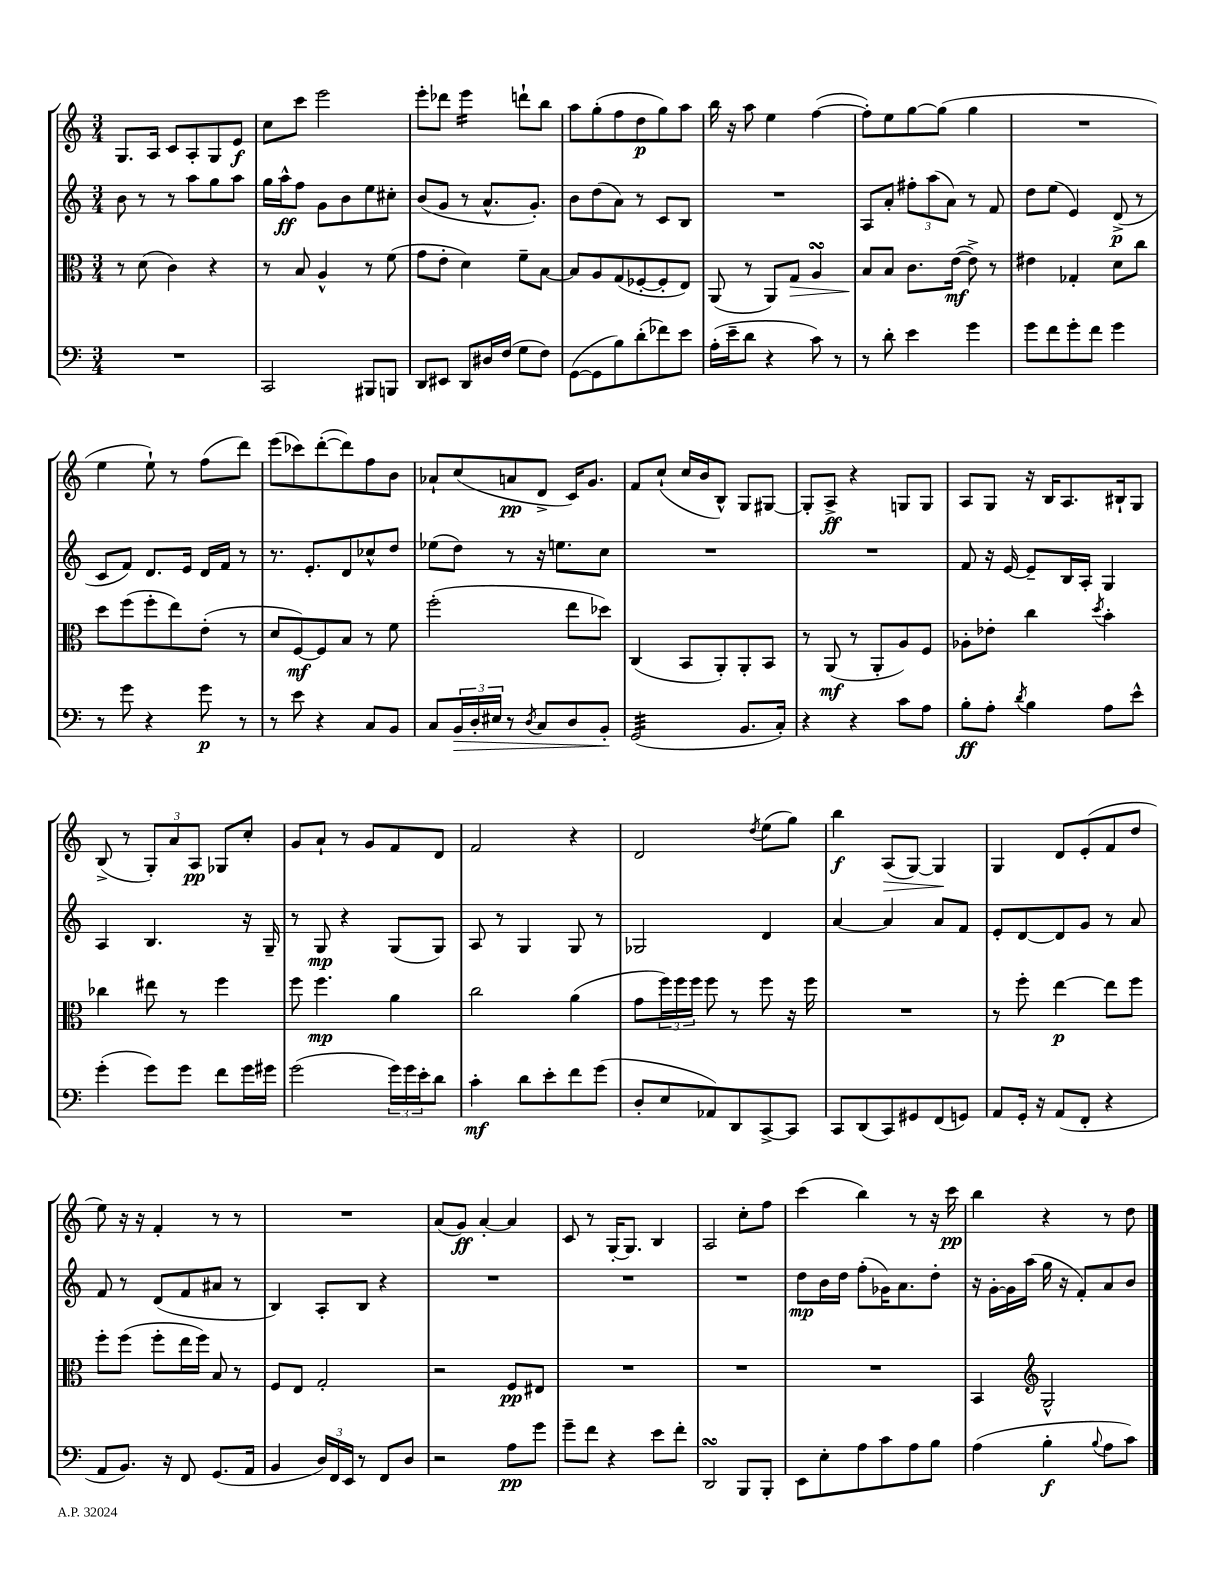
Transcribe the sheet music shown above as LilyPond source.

<<
\new StaffGroup <<
\new Staff = "s0" {
    \clef treble \key c \major \numericTimeSignature \time 3/4
    g8. a16 c'8 a8-. g8 e'8\f |
    c''8 c'''8 e'''2 |
    e'''8-. des'''8 e'''4:16 d'''8-! b''8 |
    a''8 g''8-.( f''8 d''8\p g''8) a''8 |
    b''16 r16 a''8 e''4 f''4~( |
    f''8-.) e''8 g''8~ g''8( g''4 |
    R2. |
    e''4 e''8-!) r8 f''8( d'''8) |
    e'''8( ces'''8) d'''8~-.( d'''8) f''8 b'8 |
    aes'8-! c''8( a'8\pp d'8-> c'16) g'8. |
    f'8 c''8-!( c''16 b'16 b8-^) g8 gis8~ |
    gis8-. a8->\ff r4 g8 g8 |
    a8 g8 r16 b16 a8. bis16-! g8 |
    b8->( r8 \tuplet 3/2 { g8-.) a'8 a8\pp } ges8 c''8-. |
    g'8 a'8-! r8 g'8 f'8 d'8 |
    f'2 r4 |
    d'2 \acciaccatura { d''8 } e''8( g''8) |
    b''4\f a8\>( g8~) g4\! |
    g4 d'8 e'8-.( f'8 d''8 |
    e''8) r16 r16 f'4-. r8 r8 |
    R2. |
    a'8( g'8\ff) a'4~-. a'4 |
    c'8 r8 g16~-. g8. b4 |
    a2 c''8-. f''8 |
    c'''4( b''4) r8 r16 c'''16\pp |
    b''4 r4 r8 d''8 \bar "|." |
}
\new Staff = "s1" {
    \clef treble \key c \major \numericTimeSignature \time 3/4
    b'8 r8 r8 a''8 g''8 a''8 |
    g''16 a''16-^\ff f''8 g'8 b'8 e''8 cis''8-. |
    b'8( g'8 r8 a'8.-^ g'8.-.) |
    b'8 d''8( a'8) r8 c'8 b8 |
    R2. |
    a8 a'8-. \tuplet 3/2 { fis''8-. a''8( a'8) } r8 f'8 |
    d''8 e''8( e'4) d'8->\p( r8 |
    c'8 f'8) d'8. e'16 d'16 f'16 r8 |
    r8. e'8.-. d'8 ces''8-^ d''8 |
    ees''8( d''8) r8 r16 e''8. c''8 |
    R2. |
    R2. |
    f'8 r16 e'16~ e'8-- b16 a16-. g4 |
    a4 b4. r16 g16-- |
    r8 g8\mp r4 g8( g8) |
    a8 r8 g4 g8 r8 |
    ges2 d'4 |
    a'4~ a'4 a'8 f'8 |
    e'8-. d'8~ d'8 g'8 r8 a'8 |
    f'8 r8 d'8( f'8 ais'8 r8 |
    b4) a8-. b8 r4 |
    R2. |
    R2. |
    R2. |
    d''8\mp b'16 d''16 f''8-.( ges'16) a'8. d''8-. |
    r16 g'16~-. g'16 a''16( g''16 r16 f'8-.) a'8 b'8 \bar "|." |
}
\new Staff = "s2" {
    \clef alto \key c \major \numericTimeSignature \time 3/4
    r8 d'8( c'4) r4 |
    r8 b8 a4-^ r8 f'8( |
    g'8 e'8-. d'4) f'8-- b8~ |
    b8 a8 g8( fes8~-. fes8-. e8) |
    a,8( r8 a,8) g8\> a4\turn |
    b8\! b8 c'8. e'16~\mf( e'8->) r8 |
    eis'4 ges4-. d'8 c''8 |
    d''8 f''8( f''8-. e''8) e'8-.( r8 |
    d'8 f8~\mf) f8 b8 r8 f'8 |
    f''2-.( e''8 des''8) |
    c4( b,8 a,8-.) a,8-. b,8 |
    r8 a,8\mf( r8 a,8-. a8) f8 |
    aes8-. ees'8-. c''4 \acciaccatura { d''8 } b'4-. |
    ces''4 eis''8 r8 f''4 |
    f''8 f''4.\mp a'4 |
    c''2 a'4( |
    g'8 \tuplet 3/2 { f''16) f''16 f''16 } f''8 r8 f''8 r16 f''16 |
    R2. |
    r8 f''8-. e''4~\p e''8 f''8 |
    f''8-. f''8( f''8-. e''16 f''16) b8 r8 |
    f8 e8 g2-. |
    r2 f8\pp eis8 |
    R2. |
    R2. |
    R2. |
    b,4 \clef treble g2-^ \bar "|." |
}
\new Staff = "s3" {
    \clef bass \key c \major \numericTimeSignature \time 3/4
    R2. |
    c,2 bis,,8 b,,8 |
    d,8 eis,8 d,8 dis16 f16( g8 f8) |
    g,8~( g,8 b8) d'8-.( fes'8) e'8 |
    a16-.( e'16-- d'8 r4 c'8) r8 |
    r8 d'8-. e'4 g'4 |
    g'8 f'8 g'8-. f'8 g'4 |
    r8 g'8 r4 g'8\p r8 |
    r8 e'8 r4 c8 b,8 |
    c8 \tuplet 3/2 { b,16\> d16-. eis16 } r8 \acciaccatura { d8 } c8 d8 b,8-.\! |
    g,2:32( b,8. c16-.) |
    r4 r4 c'8 a8 |
    b8-.\ff a8-. \acciaccatura { d'8 } b4 a8 e'8-^ |
    g'4-.( g'8) g'8 f'8 g'16 gis'16 |
    g'2( \tuplet 3/2 { g'16) g'16 e'16-. } d'8 |
    c'4-.\mf d'8 e'8-. f'8 g'8( |
    d8-. e8 aes,8) d,8 c,8~-> c,8 |
    c,8 d,8( c,8) gis,8 f,8( g,8) |
    a,8 g,16-. r16 a,8( f,8-. r4 |
    a,8 b,8.) r16 f,8 g,8.( a,16 |
    b,4 \tuplet 3/2 { d16) f,16 e,16 } r8 f,8 d8 |
    r2 a8\pp g'8 |
    g'8-- f'8 r4 e'8 f'8-. |
    d,2\turn b,,8 b,,8-. |
    e,8 e8-. a8 c'8 a8 b8 |
    a4( b4-.\f \appoggiatura { b8 } a8 c'8) \bar "|." |
}
>>
>>
\layout { \context { \Score \remove "Bar_number_engraver" } }
